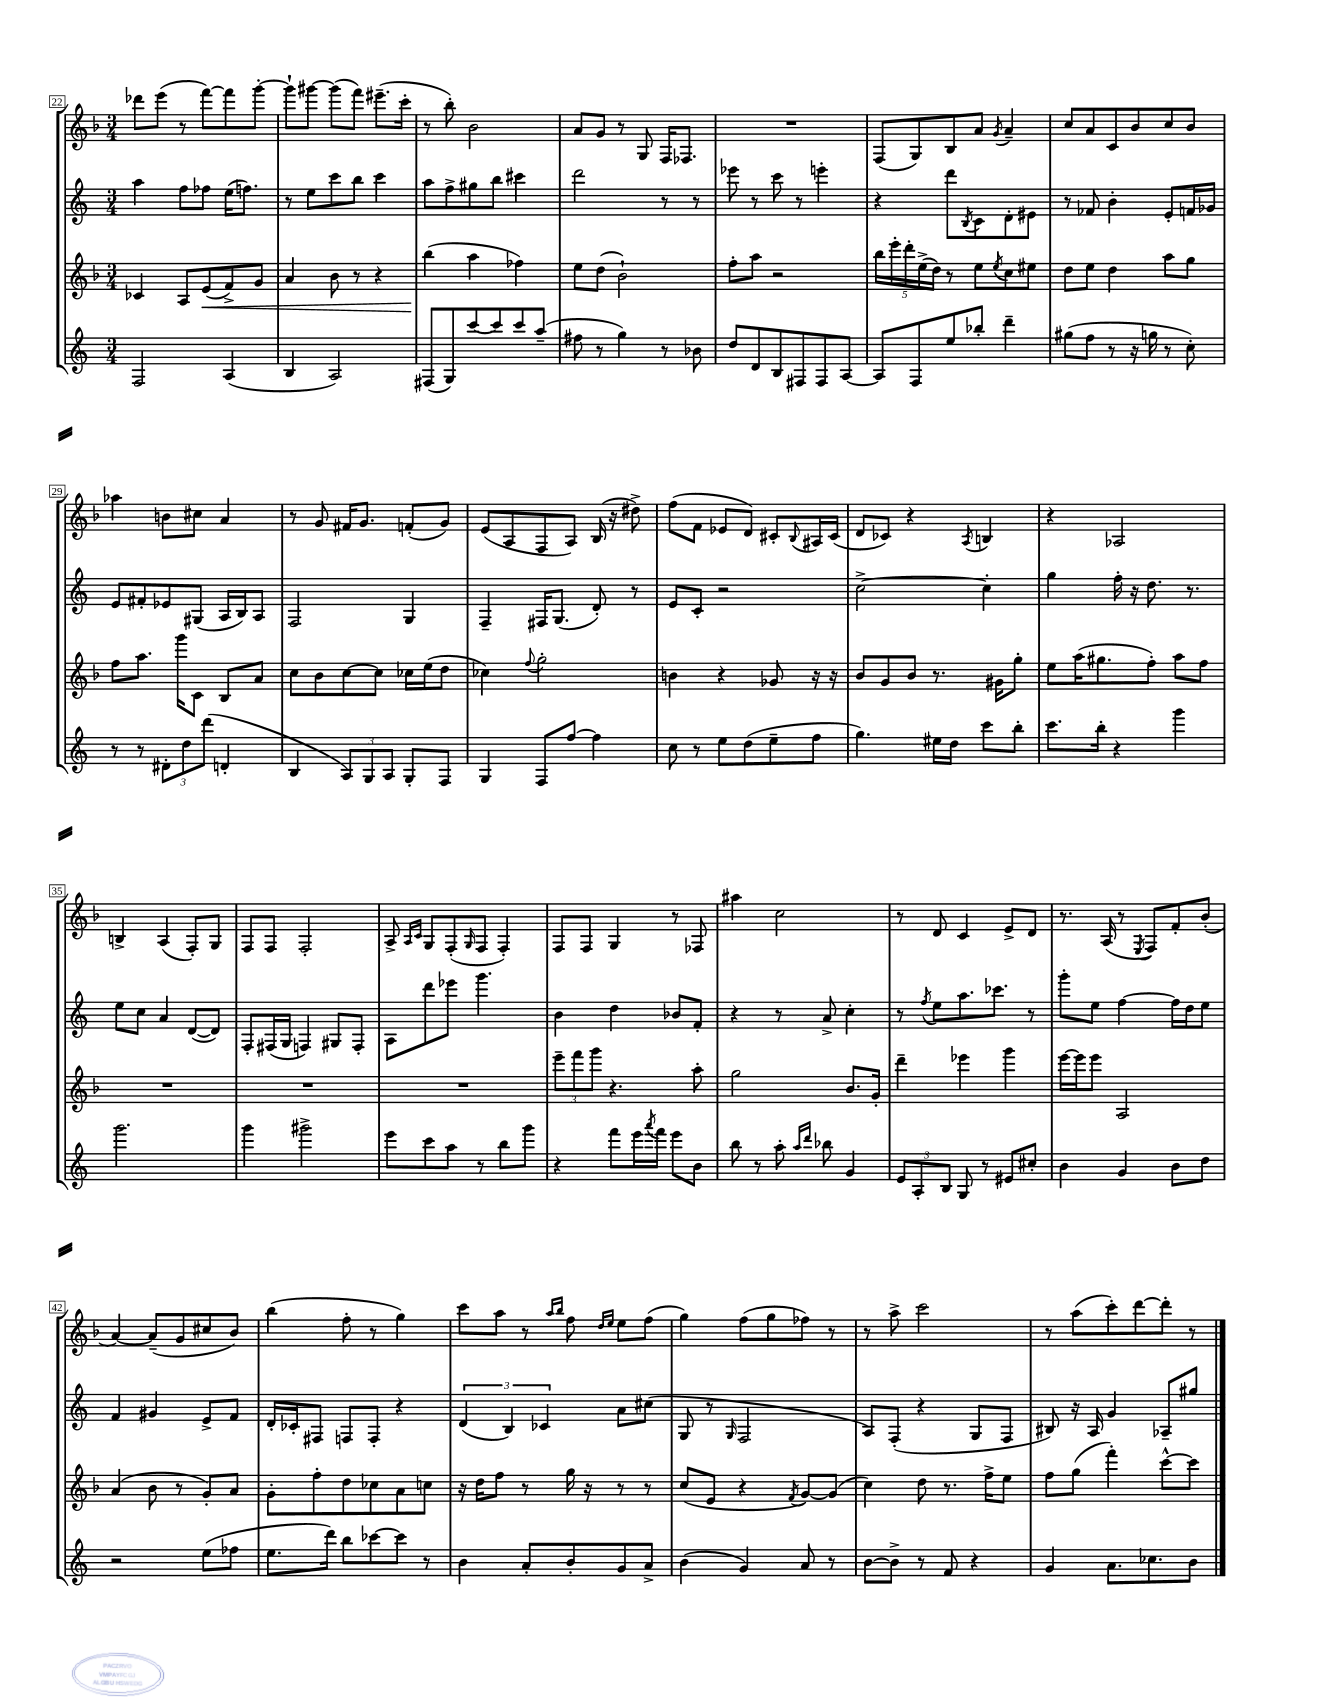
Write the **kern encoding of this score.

**kern	**kern	**kern	**kern
*staff4	*staff3	*staff2	*staff1
*clefG2	*clefG2	*clefG2	*clefG2
*k[]	*k[b-]	*k[]	*k[b-]
*M3/4	*M3/4	*M3/4	*M3/4
2F	4c-	4aa	8ddd-
.	.	.	(8eee
.	8A	8ff	8r
.	(8e	8ff-	[8fff)
(4A	8f^)	(16ee	8fff]
.	.	8.ff)	.
.	8g	.	[8ggg'
=	=	=	=
4B	4a	8r	8ggg`]
.	.	8ee	[8ggg#
2A)	8b-	8ccc	(8ggg#]
.	8r	8bb	8fff)
.	4r	4ccc	(8.eee#~
.	.	.	16ccc'
=	=	=	=
(8F#	(4bb-	8aa	8r
8G)	.	8ff^	8bb-')
[8ccc	4aa	8gg#	2b-
8ccc]	.	8bb	.
8ccc	4ff-)	4ccc#	.
(8aa~	.	.	.
=	=	=	=
8ff#	8ee	2ddd	8a
8r	(8dd	.	8g
4gg)	2b-`)	.	8r
.	.	.	8G
8r	.	8r	16F
.	.	.	8.F-
8b-	.	8r	.
=	=	=	=
8dd	8ff'	8eee-	2.r
8d	8aa	8r	.
8B	2r	8ccc	.
8F#	.	8r	.
8F#	.	4eee'	.
[8A	.	.	.
=	=	=	=
8A]	20bb-	4r	(8F
.	20eee'	.	.
.	20ddd'	.	.
8F	.	.	8G)
.	(20ee^	.	.
.	20dd)	.	.
8ee	8r	8ddd	8B-
.	.	8qB	.
8bb-'	8ee	8c	8a
.	8qee	.	8qg
4ddd~	8cc	8d'	4a~
.	8ee#	8e#	.
=	=	=	=
(8gg#	8dd	8r	8cc
8ff	8ee	8f-	8a
8r	4dd	4b'	8c
16r	.	.	8b-
16gg	.	.	.
8r	8aa	8e'	8cc
8cc')	8gg	16f	8b-
.	.	16g-	.
=	=	=	=
8r	8ff	8e	4aa-
8r	8.aa	8f#'	.
12d#'	.	8e-	8b
.	16ggg	.	.
12dd	.	.	.
.	8c	(8G#	8cc#
(12ddd	.	.	.
4d'	8B-	16A	4a
.	.	16B)	.
.	8a	8A	.
=	=	=	=
4B	8cc	2F	8r
.	8b-	.	8g
12A)	[8cc	.	16f#
.	.	.	8.g
12G	.	.	.
.	8cc]	.	.
12A	.	.	.
8G'	16cc-	4G	(8f'
.	(16ee	.	.
8F	8dd	.	8g)
=	=	=	=
4G	4cc-)	4F~	(8e
.	.	.	8A
.	8qqff	.	.
8F	2gg'	16F#	8F
.	.	(8.G	.
[8ff	.	.	8A)
4ff]	.	8d')	(16B-
.	.	.	16r
.	.	8r	8dd#^)
=	=	=	=
8cc	4b	8e	(8ff
8r	.	8c'	8f
8ee	4r	2r	8e-
(8dd	.	.	8d)
8ee~	8g-	.	8c#'
.	.	.	8qqB-
8ff	16r	.	16A#
.	16r	.	(16c#
=	=	=	=
4.gg)	8b-	[2cc^	8d
.	8g	.	8c-)
.	8b-	.	4r
16ee#	8.r	.	.
16dd	.	.	.
.	.	.	8qA
8ccc	.	4cc']	4B
.	16g#	.	.
8bb'	8gg'	.	.
=	=	=	=
8.ccc	8ee	4gg	4r
.	(16aa	.	.
16bb'	8.gg#	.	.
4r	.	16ff'	2A-
.	.	16r	.
.	8ff')	8.dd	.
4ggg	8aa	.	.
.	.	8.r	.
.	8ff	.	.
=	=	=	=
2.ggg	2.r	8ee	4B^
.	.	8cc	.
.	.	4a	(4A
.	.	([8d	8F')
.	.	8d])	8G
=	=	=	=
4ggg	2.r	8F'	8F
.	.	(16F#	8F
.	.	16G	.
2ggg#^	.	4F)	2F'
.	.	8G#	.
.	.	8F'	.
=	=	=	=
8eee	2.r	8A	8A^
.	.	.	16qqA
.	.	.	16qqc
8ccc	.	8ddd	8G
8aa	.	8eee-	(8F'
.	.	.	16qqG
8r	.	4.ggg	8F
8bb	.	.	4F')
8ggg	.	.	.
=	=	=	=
4r	12eee~	4b	8F
.	12fff	.	.
.	.	.	8F
.	12ggg	.	.
8fff	4.r	4dd	4G
16eee	.	.	.
8qaaa	.	.	.
16fff	.	.	.
8eee	.	8b-	8r
8b	8aa'	8f'	8F-
=	=	=	=
8bb	2gg	4r	4aa#
8r	.	.	.
8aa'	.	8r	2cc
16qqaa	.	.	.
16qqddd	.	.	.
8bb-	.	8a^	.
4g	8.b-	4cc'	.
.	16g'	.	.
=	=	=	=
12e	4ddd~	8r	8r
12A'	.	.	.
.	.	8qff	.
.	.	8ee	8d
12B	.	.	.
8G	4eee-	8.aa	4c
8r	.	.	.
.	.	8.ccc-	.
8e#	4ggg	.	8e^
8cc#'	.	8r	8d
=	=	=	=
4b	[16eee	8ggg'	8.r
.	16eee]	.	.
.	8eee	8ee	.
.	.	.	(16A
4g	2A	[4ff	8r
.	.	.	8qE
.	.	.	8F)
8b	.	16ff]	8f'
.	.	16dd	.
8dd	.	8ee	(8b-'
=	=	=	=
2r	(4a	4f	[4a)
.	8b-	4g#	(8a~]
.	8r	.	8g
(8ee	8g')	8e^	8cc#
8ff-	8a	8f	8b-)
=	=	=	=
8.ee	8g'	16d'	(4bb-
.	.	16c-'	.
.	8ff'	8F#	.
16ddd)	.	.	.
8bb	8dd	8F	8ff'
[8ccc-	8cc-	8F'	8r
8ccc-]	8a	4r	4gg)
8r	8cc	.	.
=	=	=	=
4b	16r	(6d	8ccc
.	16dd	.	.
.	8ff	.	8aa
.	.	6B)	.
8a'	8r	.	8r
.	.	6c-	.
.	.	.	16qqaa
.	.	.	16qqbb-
8b'	16gg	.	8ff
.	16r	.	.
.	.	.	16qqdd
.	.	.	16qqee
8g	8r	8a	8ee
8a^	8r	(8cc#	(8ff
=	=	=	=
(4b	(8cc	8G	4gg)
.	8e	8r	.
.	.	16qqG	.
4g)	4r	2F	(8ff
.	.	.	8gg
.	8qf	.	.
8a	[8g)	.	8ff-)
8r	(8g]	.	8r
=	=	=	=
[8b	4cc)	8A)	8r
8b^]	.	(8F'	8aa^
8r	8dd	4r	2ccc
8f	8.r	.	.
4r	.	8G	.
.	16ff^	.	.
.	8ee	8F	.
=	=	=	=
4g	8ff	8B#)	8r
.	(8gg	16r	(8aa
.	.	16A	.
8.a	4fff')	4g	8ccc')
.	.	.	[8ddd
8.cc-	.	.	.
.	[8ccc^^	8A-~	8ddd']
8b	8ccc]	8gg#	8r
==	==	==	==
*-	*-	*-	*-
